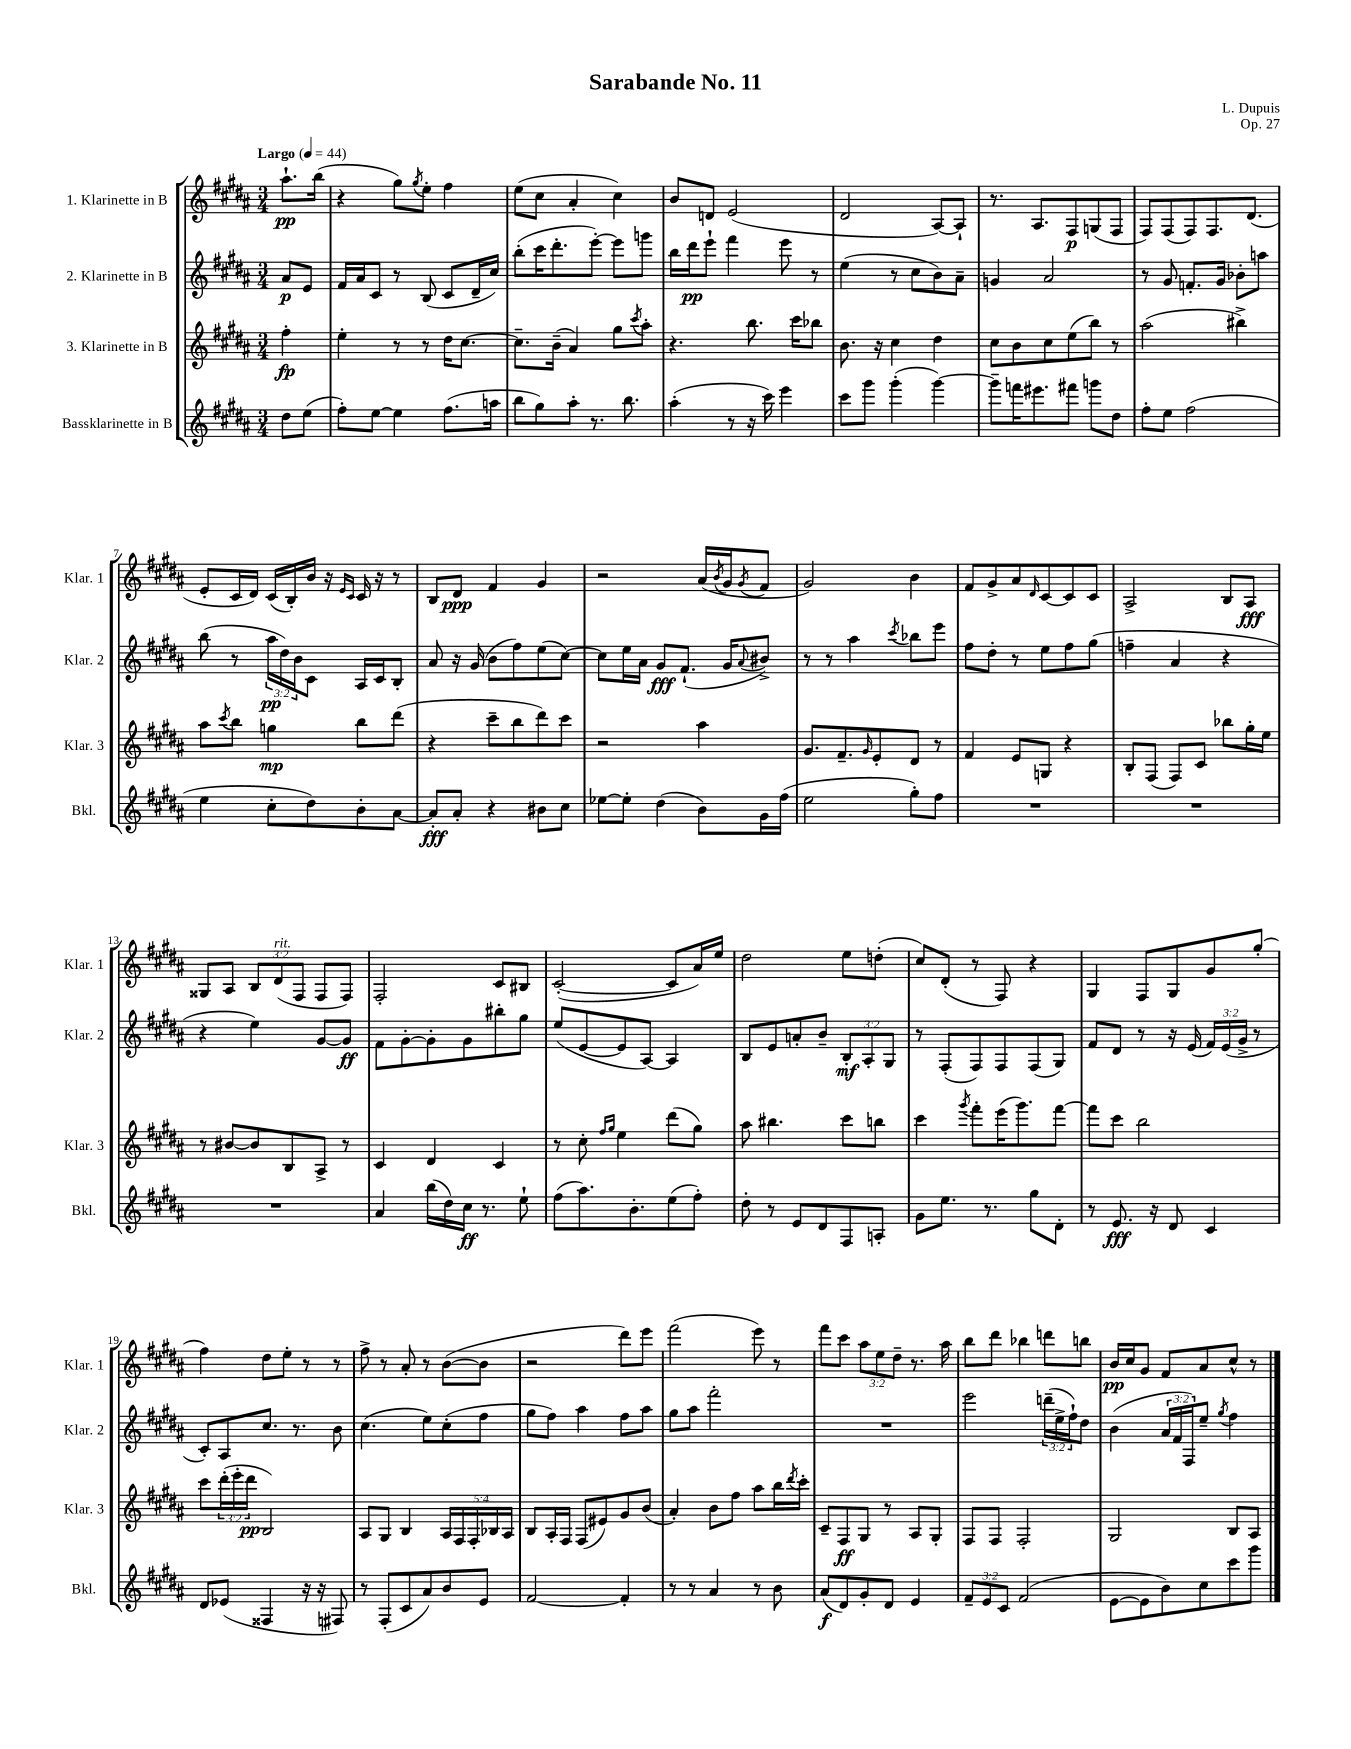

**kern	**kern	**kern	**kern
*staff4	*staff3	*staff2	*staff1
*clefG2	*clefG2	*clefG2	*clefG2
*k[f#c#g#d#a#]	*k[f#c#g#d#a#]	*k[f#c#g#d#a#]	*k[f#c#g#d#a#]
*M3/4	*M3/4	*M3/4	*M3/4
*MM44	*MM44	*MM44	*MM44
8dd#	4ff#'	8a#	8.aa#`
(8ee	.	8e	.
.	.	.	(16bb
=	=	=	=
8ff#')	4ee'	16f#	4r
.	.	16a#	.
[8ee	.	8c#	.
4ee]	8r	8r	8gg#)
.	.	.	8qgg#
.	8r	(8B	8ee'
(8.ff#	16dd#	8c#	4ff#
.	[8.cc#	.	.
.	.	16d#~	.
16aa	.	16cc#)	.
=	=	=	=
8bb	8.cc#~]	(8bb'	(8ee
8gg#)	.	16ccc#	8cc#
.	(16b~	8.ddd#'	.
8aa#'	4a#)	.	4a#'
8.r	.	[8eee')	.
.	8gg#	8eee]	4cc#)
8.bb	.	.	.
.	8qccc#	.	.
.	8aa#'	8ggg	.
=	=	=	=
(4aa#'	4.r	16bb	8b
.	.	16ddd#	.
.	.	8eee`	8d
8r	.	4fff#	(2e
16r	8.bb	.	.
16ccc#)	.	.	.
4eee	.	8eee	.
.	16ccc#	.	.
.	8bb-	8r	.
=	=	=	=
8ccc#	8.b	(4ee	2d#
8ggg#	.	.	.
.	16r	.	.
(4ggg#'	4cc#	8r	.
.	.	8cc#	.
[4ggg#)	4dd#	8b)	[8A#)
.	.	8a#~	8A#`]
=	=	=	=
8ggg#~]	8cc#	4g	8.r
16fff	8b	.	.
8.eee#	.	.	8.A#
.	8cc#	2a#	.
8fff#	(8ee	.	8F#
8ggg	8bb)	.	(8G
8dd#	8r	.	8F#
=	=	=	=
8ff#'	(2aa#	8r	8F#)
8ee	.	8g#	(8F#
(2ff#	.	8.f'	8F#)
.	.	.	8.F#
.	.	16g#	.
.	4bb#^)	8b-'	.
.	.	.	(8.d#
.	.	8aa	.
=	=	=	=
4ee	8aa#	(8bb	8e'
.	8qccc#	.	.
.	8bb	8r	16c#
.	.	.	16d#)
8cc#'	4gg	24aa#	(16c#
.	.	24dd#)	.
.	.	.	16B')
.	.	24b	.
8dd#)	.	8c#	16b
.	.	.	16r
.	.	.	16qqe
.	.	.	16qqc#
8b'	8bb	16A#	16c#
.	.	16c#	16r
[8a#	(8ddd#	8B'	8r
=	=	=	=
8a#']	4r	8a#	8B
8a#'	.	16r	8d#
.	.	(16g#	.
4r	8ccc#~	8b	4f#
.	8bb	8ff#)	.
8b#	8ddd#)	(8ee	4g#
8cc#	8ccc#	[8cc#)	.
=	=	=	=
[8ee-	2r	8cc#]	2r
8ee-']	.	16ee	.
.	.	16a#	.
(4dd#	.	8g#	.
.	.	(8.f#`	.
8b)	4aa#	.	(16a#
.	.	.	8qb
.	.	16g#	16g#
.	.	8qqa#	8qg#
16g#	.	8b#^)	8f#
(16ff#	.	.	.
=	=	=	=
2ee	8.g#	8r	2g#)
.	.	8r	.
.	8.f#~	.	.
.	.	4aa#	.
.	16qqg#	.	.
.	8e'	.	.
.	.	8qccc#	.
8gg#')	8d#	8bb-	4b
8ff#	8r	8eee	.
=	=	=	=
2.r	4f#	8ff#	8f#
.	.	8dd#'	8g#^
.	8e	8r	8a#
.	.	.	16qqd#
.	8G	8ee	[8c#
.	4r	8ff#	8c#]
.	.	(8gg#	8c#
=	=	=	=
2.r	8B'	4ff~	2A#^
.	(8F#	.	.
.	8F#)	4a#	.
.	8c#	.	.
.	8bb-	4r	8B
.	16gg#'	.	8A#
.	16ee	.	.
=	=	=	=
2.r	8r	4r	8G##
.	[8b#	.	8A#
.	8b#]	4ee)	12B
.	.	.	(12d#
.	8B	.	.
.	.	.	12F#
.	8A#^	[8g#	8F#
.	8r	8g#]	8F#)
=	=	=	=
4a#	4c#	8f#	2F#'
.	.	[8g#'	.
(16bb	4d#	8g#']	.
16dd#)	.	.	.
16cc#	.	8g#	.
8.r	.	.	.
.	4c#	8bb#'	8c#
8ee`	.	8gg#	8B#
=	=	=	=
(8ff#	8r	(8ee	([2c#'
8.aa#)	8cc#'	[8e	.
.	16qqff#	.	.
.	16qqgg#	.	.
.	4ee	8e]	.
8.b'	.	.	.
.	.	[8A#)	.
(8ee	(8ddd#	4A#]	8c#]
8ff#')	8gg#)	.	16a#)
.	.	.	16ee
=	=	=	=
8dd#'	8aa#	8B	2dd#
8r	4.bb#	8e	.
8e	.	8a'	.
8d#	.	8b~	.
8F#	8ccc#	12B'	8ee
.	.	12A#'	.
8A'	8bb	.	(8dd'
.	.	12G#	.
=	=	=	=
8g#	4ccc#	8r	8cc#)
8.ee	.	(8F#'	(8d#'
.	8qggg#	.	.
.	8fff#'	8F#)	8r
8.r	.	.	.
.	(16eee	8F#	8F#)
.	8.ggg#)	.	.
8gg#	.	(8F#	4r
8d#'	[8fff#	8G#)	.
=	=	=	=
8r	8fff#]	8f#	4G#
8.e	8ccc#	8d#	.
.	2bb	8r	8F#
16r	.	.	.
8d#	.	16r	8G#
.	.	(16e	.
4c#	.	24f#)	8g#
.	.	(24e	.
.	.	24g#^	.
.	.	8r	(8gg#'
=	=	=	=
8d#	8ccc#	8c#')	4ff#)
(8e-	(24ddd#'	8A#	.
.	24eee'	.	.
.	24ddd#	.	.
4F##	2B)	8.cc#	8dd#
.	.	.	8ee'
.	.	8.r	.
16r	.	.	8r
16r	.	.	.
8F#)	.	8b	8r
=	=	=	=
8r	8A#	(4.cc#	8ff#^
(8F#'	8G#	.	8r
8c#	4B	.	8a#'
8a#)	.	8ee)	8r
8b	20A#	(8cc#'	([8b
.	20F#	.	.
.	20F#'	.	.
8e	.	8ff#	8b]
.	20B-	.	.
.	20A#	.	.
=	=	=	=
[2f#	8B	8gg#	2r
.	16A#'	8ff#)	.
.	16F#	.	.
.	(8F#	4aa#	.
.	8e#)	.	.
4f#']	8g#	8ff#	8ddd#)
.	(8b	8aa#	8eee
=	=	=	=
8r	4a#')	8gg#	(2fff#
8r	.	8aa#	.
4a#	8b	2fff#'	.
.	8ff#	.	.
8r	8aa#	.	8eee)
8b	16bb	.	8r
.	8qddd#	.	.
.	16ccc#'	.	.
=	=	=	=
(8a#	8c#~	2.r	8fff#
8d#)	8F#	.	8ccc#
8g#'	8G#	.	12aa#
.	.	.	12ee
8d#	8r	.	.
.	.	.	12dd#~
4e	8A#	.	8.r
.	8G#'	.	.
.	.	.	16aa#
=	=	=	=
12f#~	8F#	2eee	8bb
12e	.	.	.
.	8F#	.	8ddd#
12c#	.	.	.
(2f#	2F#'	.	4bb-
.	.	(24ddd~	8ddd
.	.	24ee^	.
.	.	24ff#`)	.
.	.	8dd#	8bb
=	=	=	=
[8e	2G#	(4b	16b
.	.	.	16cc#
8e]	.	.	8g#
8b)	.	24a#	8f#
.	.	24f#	.
.	.	24F#)	.
8cc#	.	8ee~	8a#
.	.	8qgg#	.
8ccc#	8B	4ff#	8cc#^^
8ggg#	8A#	.	8r
==	==	==	==
*-	*-	*-	*-
